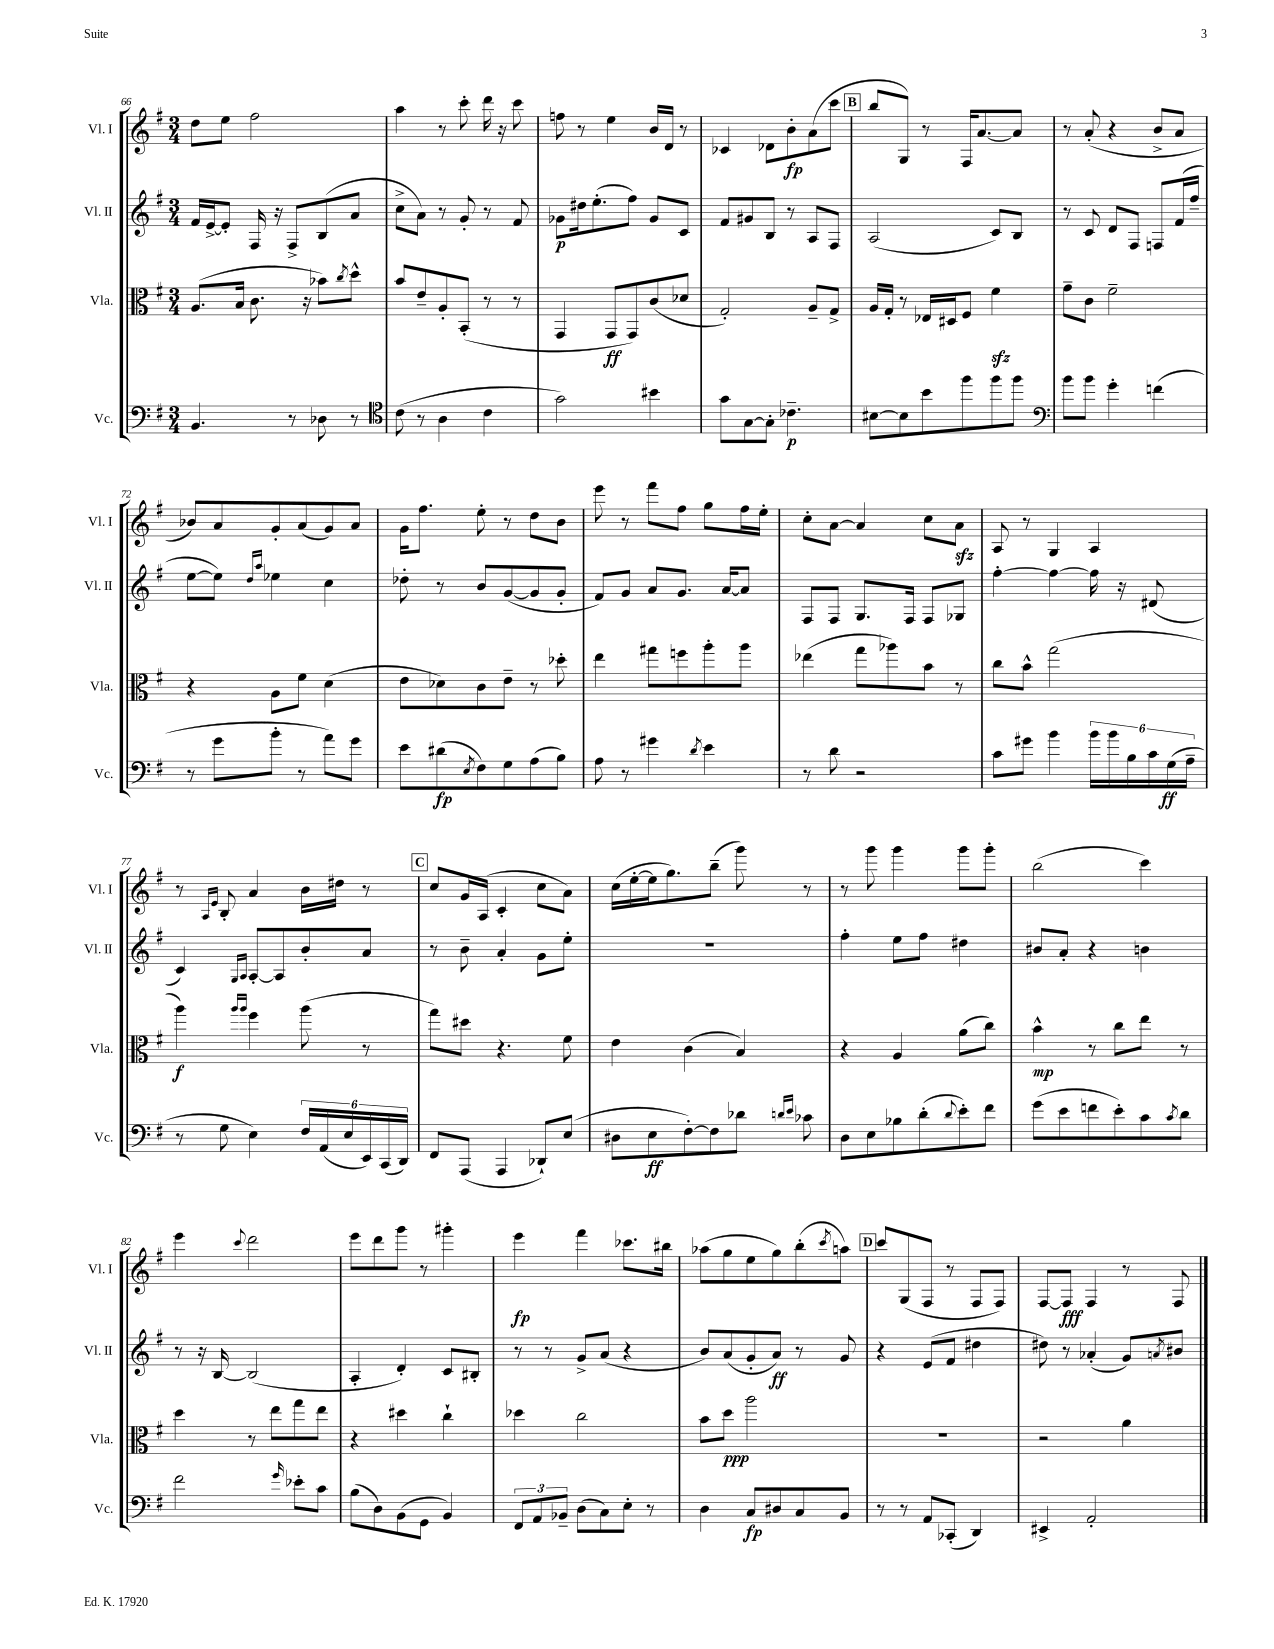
<<
\new StaffGroup <<
\new Staff = "s0" \with { instrumentName = "Vl. I" shortInstrumentName = "Vl. I" } {
    \clef treble \key g \major \numericTimeSignature \time 3/4
    d''8 e''8 fis''2 |
    a''4 r8 c'''8-. d'''16 r16 c'''8 |
    f''8 r8 e''4 b'16 d'16 r8 |
    ces'4 des'8 b'8-.\fp a'8( c'''8 |
    \mark \markup { \box "B" } b''8 g8) r8 fis16 a'8.~ a'8 |
    r8 a'8-.( r4 b'8-> a'8 |
    bes'8) a'8 g'8-. a'8( g'8) a'8 |
    g'16 fis''8. e''8-. r8 d''8 b'8 |
    e'''8 r8 fis'''8 fis''8 g''8 fis''16 e''16-. |
    c''8-. a'8~ a'4 c''8 a'8\sfz |
    a8 r8 g4 a4 |
    r8 \grace { a16 e'16 } b8-. a'4 b'16 dis''16 r8 |
    \mark \markup { \box "C" } c''8 g'16 a16( c'4-. c''8 a'8) |
    c''16( e''16~-. e''16 g''8.) b''8--( g'''8) r8 |
    r8 g'''8 g'''4 g'''8 g'''8-. |
    b''2( c'''4) |
    e'''4 \appoggiatura { c'''8 } d'''2 |
    e'''8 d'''8 g'''8 r8 gis'''4-. |
    e'''4\fp fis'''4 ces'''8. bis''16 |
    aes''8( g''8 e''8 g''8) b''8-.( \acciaccatura { c'''8 } a''8) |
    \mark \markup { \box "D" } c'''8 g8( fis8 r8 fis8 fis8) |
    fis8~ fis8\fff fis4 r8 fis8 \bar "|." |
}
\new Staff = "s1" \with { instrumentName = "Vl. II" shortInstrumentName = "Vl. II" } {
    \clef treble \key g \major \numericTimeSignature \time 3/4
    fis'16 e'16~-> e'8-. fis16 r16 fis8-> b8( a'8 |
    c''8-> a'8) r8 g'8-. r8 fis'8 |
    ges'8\p dis''16 e''8.-.( fis''8) ges'8 c'8 |
    fis'8 gis'8 b8 r8 a8 fis8 |
    \mark \markup { \box "B" } a2( c'8) b8 |
    r8 c'8 d'8 fis8 f8 fis'16( fis''16-- |
    e''8~ e''8) \grace { d''16 a''16 } ees''4 c''4 |
    des''8-. r8 b'8 g'8~( g'8 g'8-. |
    fis'8) g'8 a'8 g'8. a'16~ a'8 |
    fis8 fis8 g8. fis16 fis8 ges8 |
    fis''4~-. fis''4~ fis''16 r16 dis'8( |
    c'4) \grace { g16 a16 } a8~-. a8 b'8-. a'8 |
    \mark \markup { \box "C" } r8 b'8-- a'4-. g'8 e''8-. |
    R2. |
    fis''4-. e''8 fis''8 dis''4 |
    bis'8 a'8-. r4 b'4 |
    r8 r16 b16~ b2( |
    a4-. d'4-.) c'8 bis8-. |
    r8 r8 g'8-> a'8( r4 |
    b'8) a'8( g'8-. a'8\ff) r8 g'8 |
    \mark \markup { \box "D" } r4 e'8( fis'8 dis''4 |
    dis''8) r8 aes'4-.( g'8) \acciaccatura { a'8 } bis'8 \bar "|." |
}
\new Staff = "s2" \with { instrumentName = "Vla." shortInstrumentName = "Vla." } {
    \clef alto \key g \major \numericTimeSignature \time 3/4
    a8.( b16 c'8. r16 bes'8) \acciaccatura { c''8 } d''8-^ |
    b'8 e'8-- a8-. b,8-.( r8 r8 |
    g,4 g,8\ff g,8) c'8( des'8 |
    g2-.) a8-- g8-> |
    \mark \markup { \box "B" } a16 g16-. r8 ees16 dis16 fis8 fis'4\sfz |
    g'8-- c'8 fis'2-- |
    r4 a8 fis'8 d'4( |
    e'8 des'8) c'8 e'8-- r8 des''8-. |
    e''4 gis''8 f''8 a''8-. a''8 |
    ees''4( g''8 aes''8) b'8 r8 |
    c''8 b'8-^ g''2( |
    a''4\f) \grace { a''16 a''16 } fis''4 a''8( r8 |
    \mark \markup { \box "C" } g''8) dis''8 r4. fis'8 |
    e'4 c'4( b4) |
    r4 a4 a'8( c''8) |
    b'4-^\mp r8 c''8 e''8 r8 |
    d''4 r8 e''8 g''8 e''8 |
    r4 dis''4 c''4-! |
    des''4 c''2 |
    b'8 d''8\ppp a''2 |
    \mark \markup { \box "D" } R2. |
    r2 a'4 \bar "|." |
}
\new Staff = "s3" \with { instrumentName = "Vc." shortInstrumentName = "Vc." } {
    \clef bass \key g \major \numericTimeSignature \time 3/4
    b,4. r8 des8 r8 |
    \clef tenor c'8( r8 a4 c'4 |
    g'2) bis'4 |
    g'8 g8~ g8-. ces'4.--\p |
    \mark \markup { \box "B" } bis8~ bis8 b'8 fis''8 fis''8 fis''8 |
    \clef bass b'8 b'8 g'4-. f'4( |
    r8 g'8 b'8-. r8 a'8) g'8 |
    e'8 dis'8\fp( \acciaccatura { e8 } fis8) g8 a8( b8) |
    a8 r8 gis'4 \acciaccatura { d'8 } e'4 |
    r8 d'8 r2 |
    c'8 gis'8 b'4 \tuplet 6/4 { b'16 b'16 b16 c'16 g16\ff( a16-- } |
    r8 g8 e4) \tuplet 6/4 { fis16 a,16( e16 e,16) c,16( d,16) } |
    \mark \markup { \box "C" } fis,8 a,,8( a,,4 des,8-!) e8( |
    dis8 e8\ff fis8~-.) fis8 des'8 \grace { d'16 e'16 } ces'8 |
    d8 e8 bes8 d'8-.( \appoggiatura { d'8 } e'8-.) fis'8 |
    g'8( e'8 f'8 e'8-.) c'8 \acciaccatura { c'8 } d'8 |
    fis'2 \grace { g'16 } ees'8-. c'8 |
    b8( d8) b,8( g,8 b,4) |
    \tuplet 3/2 { fis,8 a,8 bes,8-- } d8( c8) e8-. r8 |
    d4 c8\fp dis8 c8 b,8 |
    \mark \markup { \box "D" } r8 r8 a,8 ces,8-.( d,4) |
    eis,4-> a,2-. \bar "|." |
}
>>
>>
\layout { \context { \Score currentBarNumber = #66 } }
